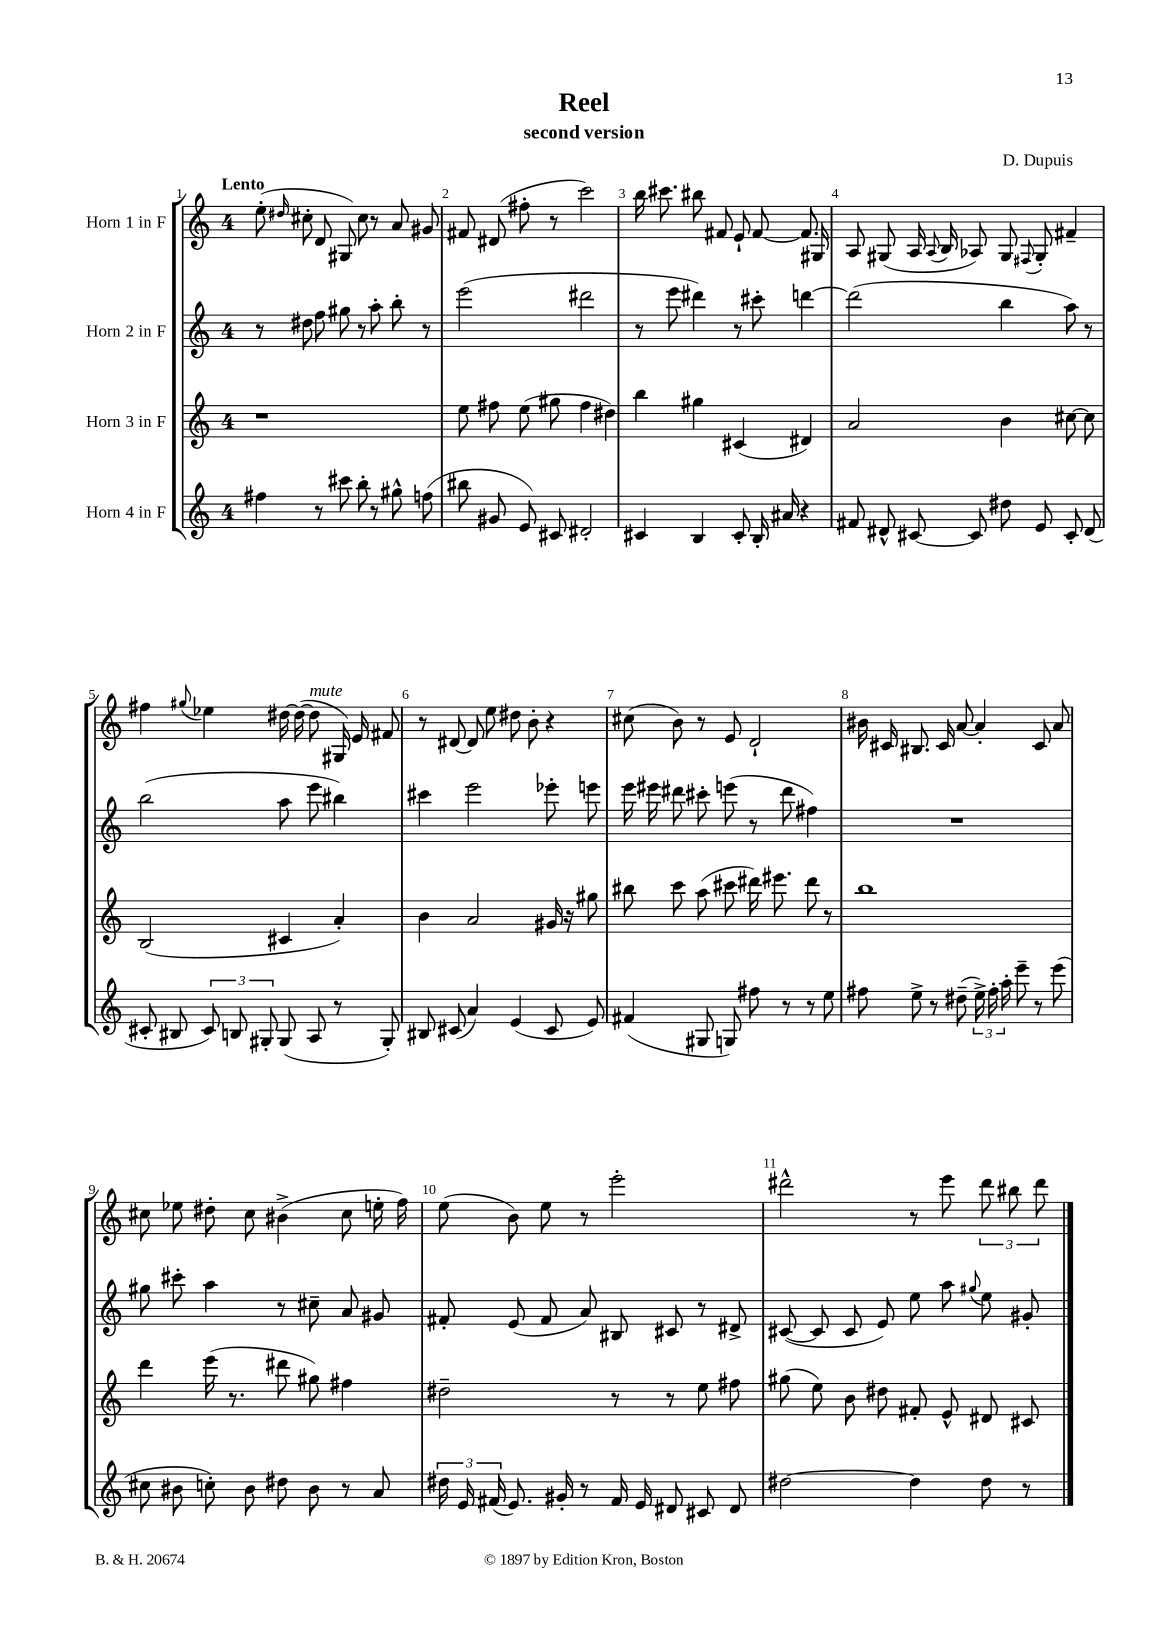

**kern	**kern	**kern	**kern
*staff4	*staff3	*staff2	*staff1
*clefG2	*clefG2	*clefG2	*clefG2
*k[]	*k[]	*k[]	*k[]
*M4/4	*M4/4	*M4/4	*M4/4
4ff#	1r	8r	(8ee'
.	.	.	16qqdd#
.	.	8dd#	8cc#'
8r	.	8ff	8d
8ccc#	.	8gg#	8G#)
8bb'	.	8r	8cc#
8r	.	8aa'	8r
8gg#^^	.	8bb'	8a
(8ff	.	8r	8g#
=	=	=	=
8bb#	8ee	(2eee	8f#
8g#	8ff#	.	(8d#
8e)	(8ee	.	8ff#'
8c#	8gg#	.	8r
2d#'	4ff#	2ddd#	2ccc)
.	4dd#)	.	.
=	=	=	=
4c#	4bb	8r	16bb
.	.	.	8.ccc#
.	.	8eee	.
4B	4gg#	4ddd#)	8bb#
.	.	.	8f#
8c#'	(4c#	8r	8e`
16B'	.	8ccc#'	[8f#
16a#	.	.	.
4r	4d#)	[4ddd	8.f#]
.	.	.	16G#
=	=	=	=
8f#	2a	(2ddd]	8A
8d#^^	.	.	(8G#
[8c#	.	.	16A
.	.	.	8qqA
.	.	.	16B
8c#]	.	.	8A-)
8dd#	4b	4bb	8G#
.	.	.	8qqF#
8e	.	.	8G#'
8c#'	[8cc#	8aa)	4f#~
(8d#	8cc#]	8r	.
=	=	=	=
8c#'	(2B	(2bb	4ff#
8B#	.	.	.
.	.	.	8qqgg#
12c#)	.	.	4ee-
12B	.	.	.
12G#'	.	.	.
(8G#	4c#	8aa	[16dd#
.	.	.	(16dd#_
8A	.	8eee	8dd#]
8r	4a')	4bb#)	16G#)
.	.	.	16e
8G#')	.	.	8f#
=	=	=	=
8B#	4b	4ccc#	8r
(8c#	.	.	[8d#
4a)	2a	2eee	8d#]
.	.	.	8ee
(4e	.	.	8dd#
.	.	.	8b'
8c#	16g#	8eee-'	4r
.	16r	.	.
8e)	8gg#	8eee	.
=	=	=	=
(4f#	8bb#	16eee	(8cc#
.	.	16eee#	.
.	8ccc	8ddd#	8b)
8G#	(8aa	8ccc#'	8r
8G)	8ccc#	(8eee	8e
8ff#	16ddd#)	8r	2d`
.	8.eee#	.	.
8r	.	8ddd#	.
8r	8ddd#	4ff#)	.
8ee	8r	.	.
=	=	=	=
8ff#	1bb	1r	16b#
.	.	.	16c#
8ee^	.	.	8.B#
8r	.	.	.
.	.	.	16c#
(8dd#~	.	.	[8a
24ee^)	.	.	4a']
24ff#'	.	.	.
24aa'	.	.	.
8eee~	.	.	.
8r	.	.	8c#
(8eee	.	.	8a
=	=	=	=
8cc#	4ddd	8gg#	8cc#
8b#	.	8ccc#'	8ee-
8cc')	(16eee	4aa	8dd#'
.	8.r	.	.
8b#	.	.	8cc#
8dd#	8ddd#	8r	(4b#^
8b#	8gg#)	8cc#~	.
8r	4ff#	8a	8cc#
8a	.	8g#	16ee'
.	.	.	16ff)
=	=	=	=
24dd#	2dd#~	8f#'	(8ee
24e	.	.	.
(24f#	.	.	.
8.e)	.	(8e	8b)
.	.	8f#	8ee
16g#'	.	.	.
8r	.	8a)	8r
16f#	8r	8B#	2eee'
16e	.	.	.
8d#	8r	8c#	.
8c#	8ee	8r	.
8d#	8ff#	8d#^	.
=	=	=	=
[2dd#	(8gg#	([8c#	2ddd#^^
.	8ee)	8c#]	.
.	8b	8c#	.
.	8dd#	8e)	.
4dd#]	8f#'	8ee	8r
.	8e^^	8aa	8eee
.	.	8qqgg#	.
8dd#	8d#	8ee	12ddd#
.	.	.	12bb#
8r	8c#	8g#'	.
.	.	.	12ddd#
==	==	==	==
*-	*-	*-	*-
